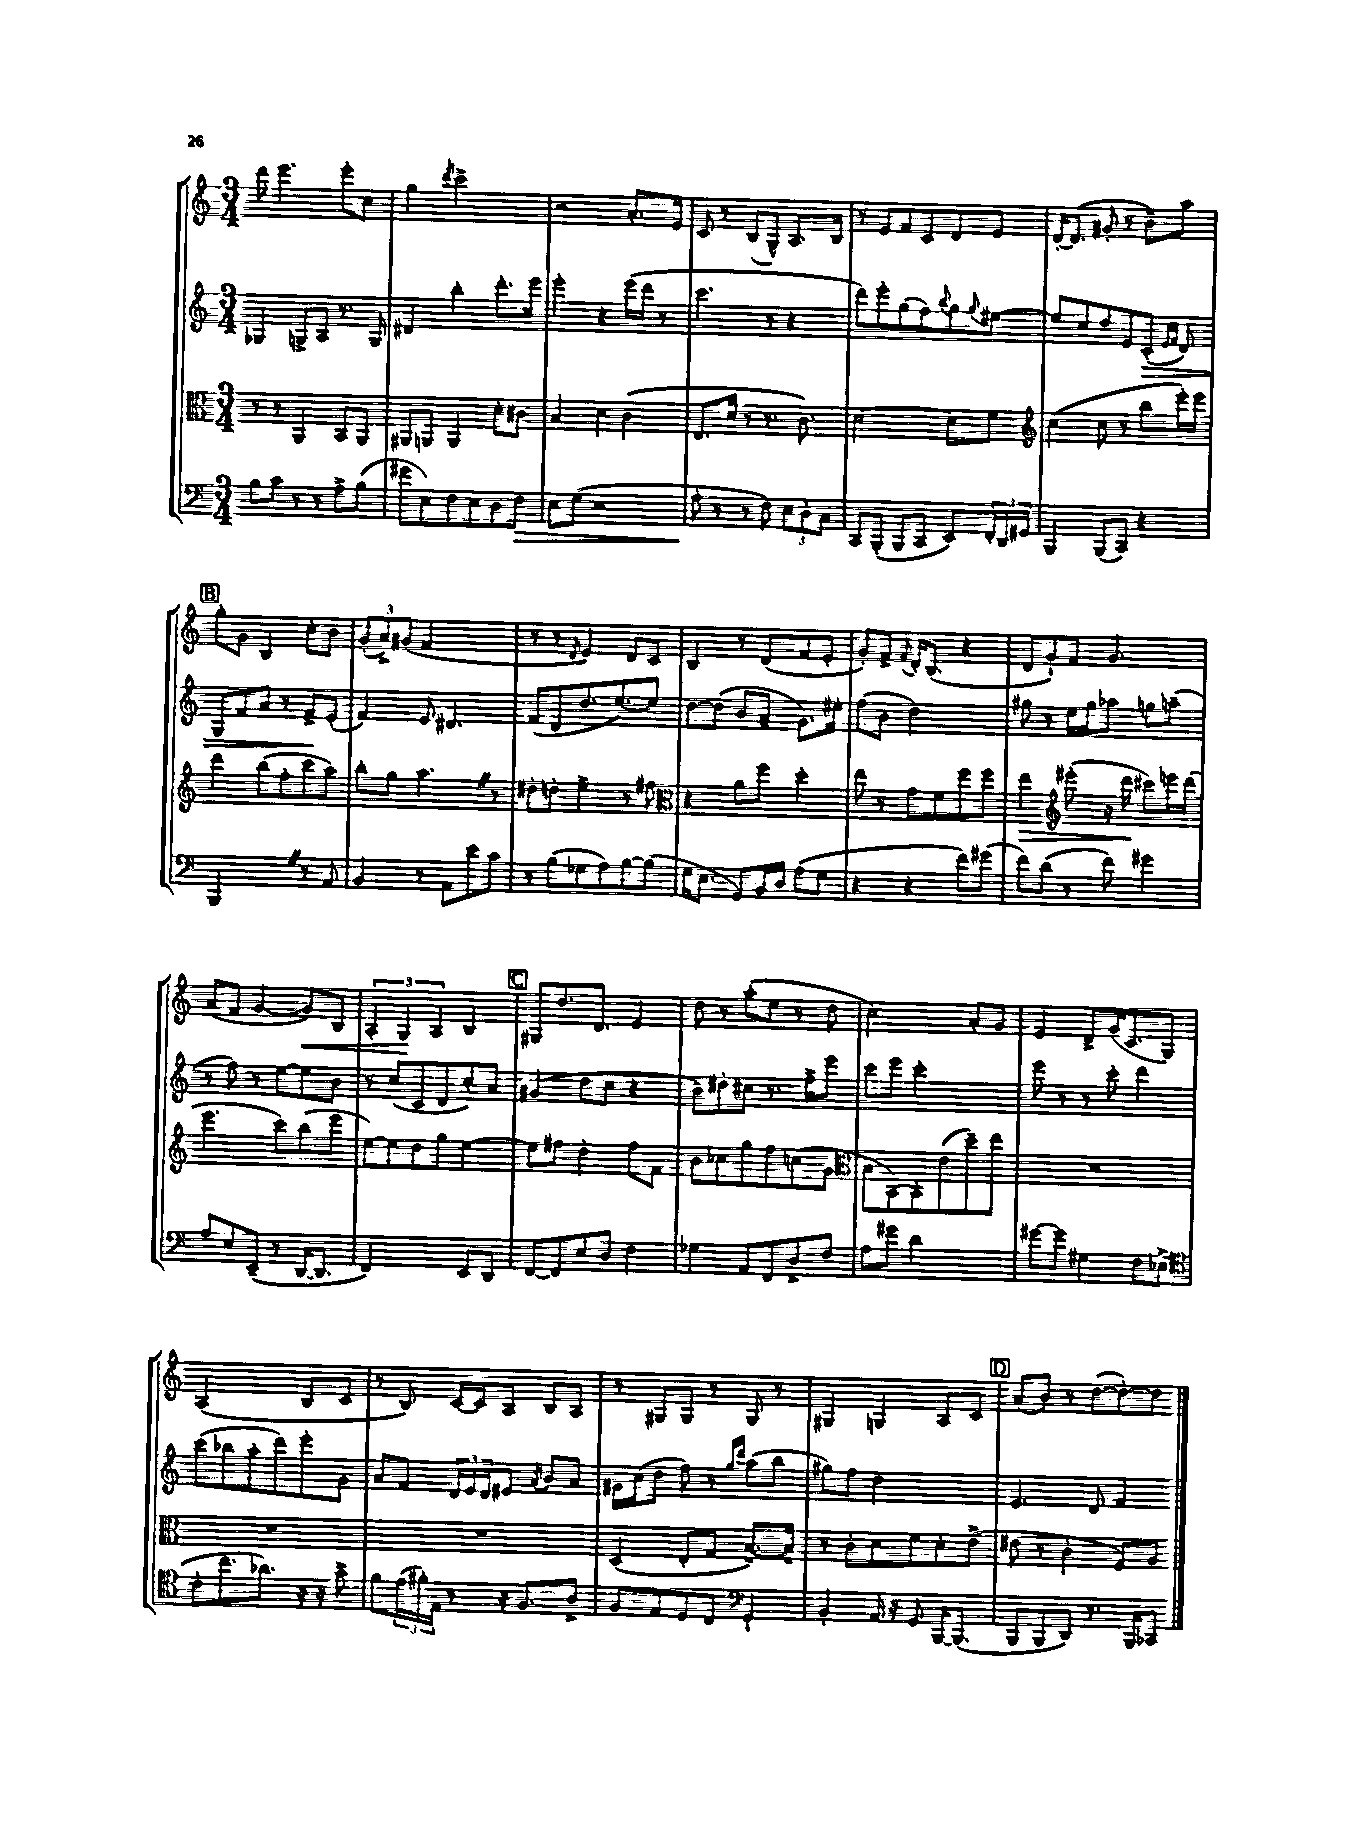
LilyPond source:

<<
\new StaffGroup <<
\new Staff = "s0" {
    \clef treble \key c \major \numericTimeSignature \time 3/4
    d'''8 e'''4. e'''8-. c''8 |
    g''4 \acciaccatura { d'''8 } c'''2-> |
    r2 a'8.-. e'16 |
    c'8 r8 b8( g8-^) a8. b16 |
    r8 e'8 f'8 c'8 d'8 e'8 |
    d'16~-. d'8.( gis'8-. r8 b'8--) a''8 |
    \mark \markup { \box "B" } g''8-. g'8 b4 c''8-. b'8 |
    \tuplet 3/2 { g'8-.( a'8->) gis'8( } f'2 |
    r8 r8 \acciaccatura { d'8 } e'4) d'8 c'8 |
    b4 r8 d'8( f'8 e'8-. |
    g'8-.) f'8-> \appoggiatura { f'8 } d'16-. b8.( r4 |
    d'8 g'8-!) f'8 g'4. |
    a'8( f'8 g'4~ g'8\<) b8 |
    \tuplet 3/2 { a4-. g4\! a4 } b4 |
    \mark \markup { \box "C" } gis8 d''8. d'8. e'4 |
    d''8 r8 a''8-.( e''8 r8 d''8 |
    c''2) a'8-. g'8 |
    e'4 d'8-> g'16( c'8. g8) |
    a2( b8 c'8 |
    r8 b8) c'16~ c'16 a8 b8 a8 |
    r8 gis8 gis8 r8 gis8 r8 |
    gis4 g4 a8 c'8 |
    \mark \markup { \box "D" } a'8( b'8) r8 d''8~( d''8~-.) d''8 \bar "|." |
}
\new Staff = "s1" {
    \clef treble \key c \major \numericTimeSignature \time 3/4
    ges4 g8-> a8 r8. g16 |
    dis'4 b''4-. d'''8.-. e'''16 |
    e'''4-. r4 e'''16( d'''16 r8 |
    c'''4. r8 r4 |
    d'''8) e'''8-. g''8( f''8) \appoggiatura { b''8 } g''8 \appoggiatura { g''8 } eis''8~ |
    eis''8 c''8 d''8 e'8 c'8-.\>( \grace { e'16 f'16 } d'8) |
    \mark \markup { \box "B" } g8 f'8 a'8 r8 f'8->\! e'8-.( |
    f'4) e'8 dis'4. |
    f'8( d'8 d''8. e''8.~) e''8 |
    d''8~ d''8( b'8 a'8-- g'8.) eis''16-. |
    f''8( b'8 d''2) |
    gis''8 r8 e''16 gis''16 aes''8 g''8 a''8--( |
    r8 f''8) r8 e''8~ e''8 b'8 |
    r8 c''8( c'8 d'8 c''8-.) a'8 |
    \mark \markup { \box "C" } gis'4( d''8 c''8 r4 |
    b'8) dis''8-. cis''8 r8. f''16-> e'''8 |
    c'''8 e'''8 c'''2-. |
    e'''8 r8 r8 c'''8-. d'''4 |
    c'''8( bes''8 a''8-. d'''8) e'''8-. g'8 |
    a'8 f'8 \tuplet 3/2 { d'16 e'16 d'16 } eis'8 \acciaccatura { a'8 } b'8 a'8 |
    gis'16 c''16( d''8 f''8) r8 \grace { g''16 d'''16 } a''8( b''8 |
    gis''8) f''8 d''2 |
    \mark \markup { \box "D" } e'4. d'8 f'4 \bar "|." |
}
\new Staff = "s2" {
    \clef alto \key c \major \numericTimeSignature \time 3/4
    r8 r8 a,4 b,8 a,8 |
    ais,8 a,8 a,4 d'8-. cis'8 |
    b4 d'4 c'4( |
    e8. d'16 r8 r8. c'8.) |
    d'2~ d'8 f'8 |
    \clef treble c''4( c''8 r8 b''8 e'''16-.) e'''16 |
    \mark \markup { \box "B" } d'''4 b''8( f''8-. c'''8 a''8) |
    b''8-. g''8 a''4. \once \override BreathingSign.text = \markup { \musicglyph "scripts.caesura.straight" } \breathe r8 |
    dis''8-. d''8-. e''4-> r8 fis''8 |
    \clef alto r4 a'8 f''8 d''4-. |
    e''8 r8 g'8 f'8 f''8 f''8 |
    e''4\> \clef treble eis'''8-.( r16 d'''16\! cis'''8) e'''16 d'''16( |
    e'''4. c'''8) b''8( e'''8 |
    e''8~) e''8 d''8 g''8 e''4~ |
    \mark \markup { \box "C" } e''8 fis''8 d''4-. fis''8 f'8 |
    b'8 ces''8 g''8 f''8 c''8( g'8 |
    \clef alto b8 b,8~) b,8-. e'8( d''8--) e''8 |
    R2. |
    R2. |
    R2. |
    d4( e8-. g8 b8.~--) b16-- |
    r8 c'8-. d'8 f'8 d'8-. e'8->( |
    \mark \markup { \box "D" } eis'8 r8 c'4-. f8) a8 \bar "|." |
}
\new Staff = "s3" {
    \clef bass \key c \major \numericTimeSignature \time 3/4
    b8 c'8 r8 r8 a8-> b8( |
    gis'8 e8) f8 e8 d8 f8\> |
    e8 g8( r2 |
    a8-.\! r8 r8 f8) \tuplet 3/2 { e8 d8-. c8 } |
    c,8 b,,8-.( b,,8 c,8 e,8) \tuplet 3/2 { f,16-. d,16 gis,16 } |
    b,,4 b,,8( c,8) r4 |
    \mark \markup { \box "B" } b,,2 \once \override BreathingSign.text = \markup { \musicglyph "scripts.caesura.straight" } \breathe r8 a,8 |
    b,4 r8 a,8 e'8 c'8 |
    r8 b8( ges8 a8) b8~ b8( |
    g16 e8. g,8) b,16 d16 a8( g8 |
    r4 r4 f'8) gis'8( |
    f'8) d'8( r8 f'8) gis'4 |
    a8 e8 e,8--( r8 d,16~ d,8. |
    f,2) e,8 d,8 |
    \mark \markup { \box "C" } f,8~ f,8 e8 d8 f4 |
    ges4 a,8 f,8 d8-> f8 |
    a8 gis'8 d'2 |
    gis'8~ gis'8 gis4 f8 ees8->( |
    \clef tenor c'8-. c''8. aes'8.) r16 r16 g'8-> |
    f'8 \tuplet 3/2 { e'16( fis'16-.) e16 } r8 r16 f8. a8-> |
    f8 e8 d8 c8 \clef bass g,4-! |
    b,4-. a,16 r16 g,8 b,,16~ b,,8.( |
    \mark \markup { \box "D" } b,,8 b,,8 d,8) r8. b,,16 ces,8 \bar "|." |
}
>>
>>
\layout { \context { \Score \remove "Bar_number_engraver" } }
